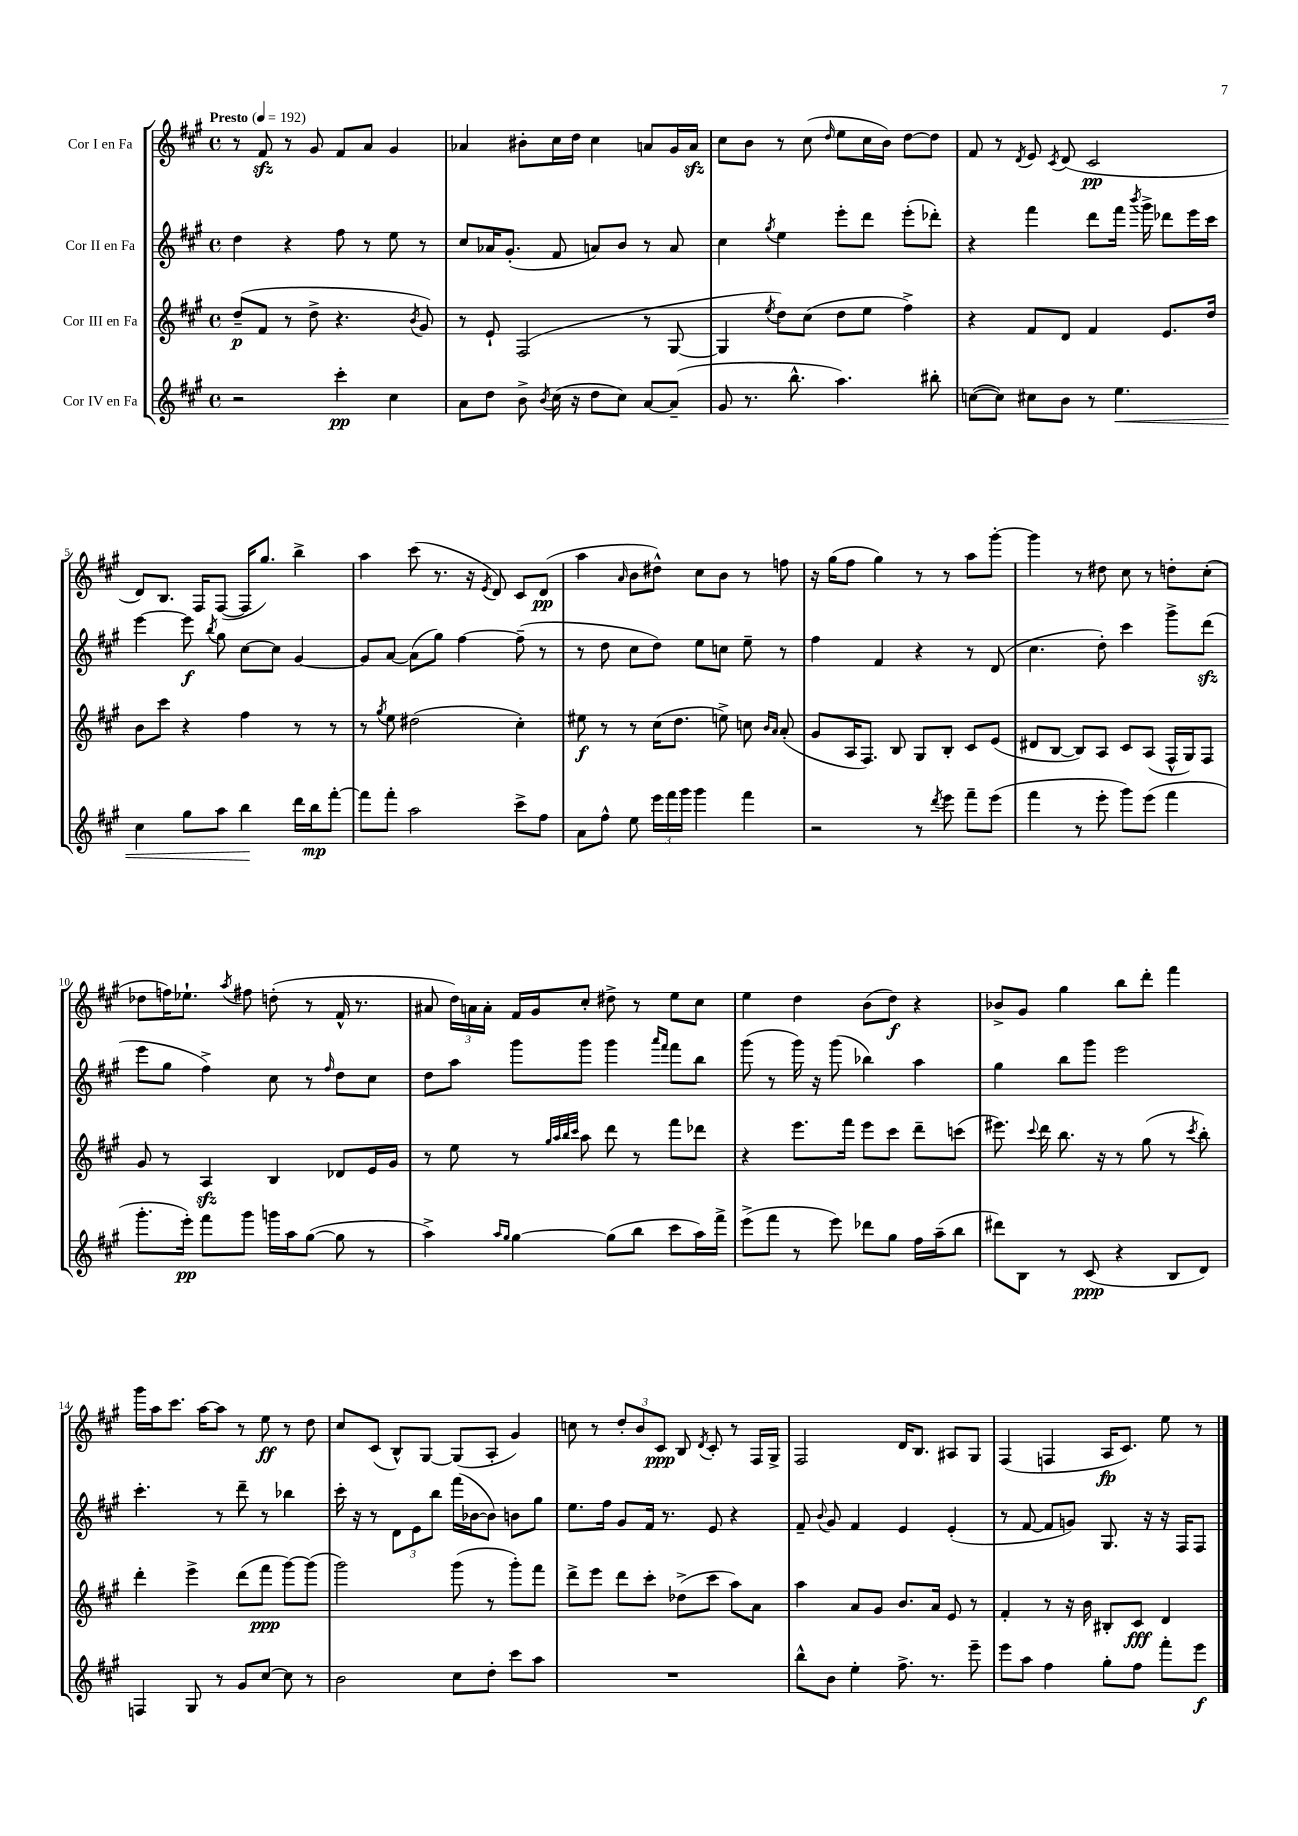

**kern	**dynam	**kern	**dynam	**kern	**dynam	**kern	**dynam
*part4	*part4	*part3	*part3	*part2	*part2	*part1	*part1
*staff4	*staff4	*staff3	*staff3	*staff2	*staff2	*staff1	*staff1
*I"Cor IV en Fa	*	*I"Cor III en Fa	*	*I"Cor II en Fa	*	*I"Cor I en Fa	*
*clefG2	*	*clefG2	*	*clefG2	*	*clefG2	*
*k[f#c#g#]	*	*k[f#c#g#]	*	*k[f#c#g#]	*	*k[f#c#g#]	*
*M4/4	*	*M4/4	*	*M4/4	*	*M4/4	*
*met(c)	*	*met(c)	*	*met(c)	*	*met(c)	*
*MM192	*	*MM192	*	*MM192	*	*MM192	*
=1	=1	=1	=1	=1	=1	=1	=1
!	!	!	!	!	!	!LO:TX:a:B:t=Presto	!
2r	.	(8dd~/L	p	4dd\	.	8r	.
.	.	8f#/J	.	.	.	8f#zz/	.
.	.	8r	.	4r	.	8r	.
.	.	8dd^\	.	.	.	8g#/	.
4ccc#'\	pp	4.r	.	8ff#\	.	8f#/L	.
.	.	.	.	8r	.	8a/J	.
4cc#\	.	.	.	8ee\	.	4g#/	.
.	.	8qb/	.	.	.	.	.
.	.	8g#/)	.	8r	.	.	.
=2	=2	=2	=2	=2	=2	=2	=2
8a\L	.	8r	.	8cc#/L	.	4a-X/	.
8dd\J	.	8e`/	.	16a-X/K	.	.	.
.	.	.	.	(8.g#'/J	.	.	.
8b^\	.	(2F#/	.	.	.	8b#X'\L	.
8qb/	.	.	.	.	.	.	.
(16cc#\	.	.	.	8f#/	.	16cc#\L	.
16r	.	.	.	.	.	16dd\JJ	.
8dd\L	.	.	.	8an/L)	.	4cc#\	.
8cc#\J)	.	.	.	8b/J	.	.	.
[8a/L	.	8r	.	8r	.	8an/L	.
(8a~/J]	.	[8G#/	.	8a/	.	16g#/L	.
.	.	.	.	.	.	16azz/JJ	.
=3	=3	=3	=3	=3	=3	=3	=3
8g#/	.	4G#/]	.	4cc#\	.	8cc#\L	.
8.r	.	.	.	.	.	8b\J	.
.	.	8qee/	.	8qgg#/	.	.	.
.	.	8dd\L)	.	4ee\	.	8r	.
8.bb^^\	.	.	.	.	.	.	.
.	.	(8cc#\J	.	.	.	(8cc#\	.
.	.	.	.	.	.	16qqdd/	.
4.aa\)	.	8dd\L	.	8eee'\L	.	8ee\L	.
.	.	8ee\J	.	8ddd\J	.	16cc#\L	.
.	.	.	.	.	.	16b\JJ)	.
.	.	4ff#^\)	.	(8eee'\L	.	[8dd\L	.
8bb#X'\	.	.	.	8ddd-X'\J)	.	8dd\J]	.
=4	=4	=4	=4	=4	=4	=4	=4
([8ccn\L	.	4r	.	4r	.	8f#/	.
8cc\J])	.	.	.	.	.	8r	.
.	.	.	.	.	.	8qd/	.
8cc#X\L	.	8f#/L	.	4fff#\	.	8e/	.
.	.	.	.	.	.	8qc#/	.
8b\J	.	8d/J	.	.	.	(8d/	.
8r	.	4f#/	.	8ddd\L	.	2c#/	pp
!	!LO:HP:b	!	!	!	!	!	!
4.ee\	<	.	.	16fff#\Jk	.	.	.
.	.	.	.	8qbbb/	.	.	.
.	.	.	.	16ggg#^\	.	.	.
.	.	8.e/L	.	8ddd-X\L	.	.	.
.	.	.	.	16eee\L	.	.	.
.	.	16dd/Jk	.	16ccc#\JJ	.	.	.
!!LO:LB:g=z
=5	=5	=5	=5	=5	=5	=5	=5
4cc#\	.	8b\L	.	[4eee\	.	8d/L)	.
.	.	8ccc#\J	.	.	.	8.B/J	.
8gg#\L	.	4r	.	8eee\]	f	.	.
.	.	.	.	.	.	16F#/KL	.
.	.	.	.	8qbb/	.	.	.
8aa\J	.	.	.	8gg#\	.	([8F#/J	.
4bb\	.	4ff#\	.	[8cc#\L	.	16F#/KL]	.
.	.	.	.	.	.	8.gg#/J)	.
.	.	.	.	8cc#\J]	.	.	.
16ddd\LL	[	8r	.	[4g#/	.	4bb^\	.
16bb\J	mp	.	.	.	.	.	.
[8fff#'\J	.	8r	.	.	.	.	.
=6	=6	=6	=6	=6	=6	=6	=6
8fff#\L]	.	8r	.	8g#/L]	.	4aa\	.
.	.	8qgg#/	.	.	.	.	.
8fff#'\J	.	8ee\	.	[8a/J	.	.	.
2aa\	.	(2dd#X\	.	(8a\L]	.	(8ccc#\	.
.	.	.	.	8gg#\J)	.	8.r	.
.	.	.	.	[4ff#\	.	.	.
.	.	.	.	.	.	16r	.
.	.	.	.	.	.	8qe/	.
.	.	.	.	.	.	8d/)	.
8ccc#^\L	.	4cc#'\)	.	(8ff#~\]	.	8c#/L	.
8ff#\J	.	.	.	8r	.	(8d/J	pp
=7	=7	=7	=7	=7	=7	=7	=7
8a\L	.	8ee#X\	f	8r	.	4aa\	.
8ff#^^\J	.	8r	.	8dd\	.	.	.
.	.	.	.	.	.	16qqa/	.
8ee\	.	8r	.	8cc#\L	.	8b\L	.
24eee\LL	.	(16cc#\KL	.	8dd\J)	.	8dd#X^^\J)	.
24fff#\	.	.	.	.	.	.	.
.	.	8.dd\J	.	.	.	.	.
24ggg#\JJ	.	.	.	.	.	.	.
4ggg#\	.	.	.	8ee\L	.	8cc#\L	.
.	.	8een^\)	.	8ccn\J	.	8b\J	.
4fff#\	.	8ccn\	.	8ee~\	.	8r	.
.	.	16qqb/LL	.	.	.	.	.
.	.	16qqa/JJ	.	.	.	.	.
.	.	(8a'/	.	8r	.	8ffn\	.
=8	=8	=8	=8	=8	=8	=8	=8
2r	.	8g#/L	.	4ff#\	.	16r	.
.	.	.	.	.	.	(16gg#\KL	.
.	.	16A/K	.	.	.	8ff#\J	.
.	.	8.F#/J)	.	.	.	.	.
.	.	.	.	4f#/	.	4gg#\)	.
.	.	8B/	.	.	.	.	.
8r	.	8G#/L	.	4r	.	8r	.
8qddd/	.	.	.	.	.	.	.
8eee\	.	8B'/J	.	.	.	8r	.
8fff#~\L	.	8c#/L	.	8r	.	8aa\L	.
(8eee\J	.	(8e/J	.	(8d/	.	[8ggg#'\J	.
=9	=9	=9	=9	=9	=9	=9	=9
4fff#\	.	8d#X/L	.	4.cc#\	.	4ggg#\]	.
.	.	[8B/J	.	.	.	.	.
8r	.	8B/L])	.	.	.	8r	.
8eee'\	.	8A/J	.	8dd'\)	.	8dd#X\	.
8ggg#\L)	.	8c#/L	.	4ccc#\	.	8cc#\	.
(8eee\J	.	(8A/J	.	.	.	8r	.
4fff#\	.	16F#^^/LL	.	8ggg#^\L	.	8ddn'\L	.
.	.	16G#/J)	.	.	.	.	.
.	.	8F#/J	.	(8dddzz\J	.	(8cc#'\J	.
!!LO:LB:g=z
=10	=10	=10	=10	=10	=10	=10	=10
8.ggg#'\L	.	8g#/	.	8eee\L	.	8dd-X\L	.
.	.	8r	.	8gg#\J	.	16ffn\K)	.
16eee'\Jk)	pp	.	.	.	.	8.ee-X`\J	.
8fff#\L	.	4Azz/	.	4ff#^\)	.	.	.
.	.	.	.	.	.	8qaa/	.
8ggg#\J	.	.	.	.	.	8ff#X\	.
16gggn\LL	.	4B/	.	8cc#\	.	(8ddn'\	.
16aa\J	.	.	.	.	.	.	.
([8gg#\J	.	.	.	8r	.	8r	.
.	.	.	.	16qqff#/	.	.	.
8gg#\]	.	8d-X/L	.	8dd\L	.	16f#^^/	.
.	.	.	.	.	.	8.r	.
8r	.	16e/L	.	8cc#\J	.	.	.
.	.	16g#/JJ	.	.	.	.	.
=11	=11	=11	=11	=11	=11	=11	=11
4aa^\)	.	8r	.	8dd\L	.	8a#X/	.
.	.	8ee\	.	8aa\J	.	24dd\LL)	.
.	.	.	.	.	.	24an\	.
.	.	.	.	.	.	24a'\JJ	.
16qqaa/LL	.	.	.	.	.	.	.
16qqgg#/JJ	.	.	.	.	.	.	.
[4gg#\	.	8r	.	8ggg#\L	.	16f#/LL	.
.	.	.	.	.	.	16g#/J	.
.	.	32qqgg#/LLL	.	.	.	.	.
.	.	32qqaa/	.	.	.	.	.
.	.	32qqbb/	.	.	.	.	.
.	.	32qqccc#/JJJ	.	.	.	.	.
.	.	8aa\	.	8ggg#\J	.	8cc#'/J	.
(8gg#\L]	.	8ddd\	.	4ggg#\	.	8dd#X^\	.
8bb\J	.	8r	.	.	.	8r	.
.	.	.	.	16qqaaa/LL	.	.	.
.	.	.	.	16qqfff#/JJ	.	.	.
8ccc#\L	.	8fff#\L	.	8fff#\L	.	8ee\L	.
16aa\L)	.	8ddd-X\J	.	8bb\J	.	8cc#\J	.
16fff#^\JJ	.	.	.	.	.	.	.
=12	=12	=12	=12	=12	=12	=12	=12
(8eee^\L	.	4r	.	(8ggg#\	.	4ee\	.
8fff#\J	.	.	.	8r	.	.	.
8r	.	8.eee\L	.	16ggg#\)	.	4dd\	.
.	.	.	.	16r	.	.	.
8eee\)	.	.	.	(8ggg#\	.	.	.
.	.	16fff#\Jk	.	.	.	.	.
8ddd-X\L	.	8eee\L	.	4bb-X\)	.	(8b\L	.
8gg#\J	.	8ccc#\J	.	.	.	8dd\J)	f
16ff#\LL	.	8ddd~\L	.	4aa\	.	4r	.
(16aa~\J	.	.	.	.	.	.	.
8bb\J	.	(8cccn\J	.	.	.	.	.
=13	=13	=13	=13	=13	=13	=13	=13
8ddd#X\L)	.	8.eee#X\)	.	4gg#\	.	8b-X^/L	.
8B\J	.	.	.	.	.	8g#/J	.
.	.	8qqccc#/	.	.	.	.	.
.	.	16ddd\	.	.	.	.	.
8r	.	8.bb\	.	8bb\L	.	4gg#\	.
(8c#/	ppp	.	.	8ggg#\J	.	.	.
.	.	16r	.	.	.	.	.
4r	.	8r	.	2eee\	.	8bb\L	.
.	.	(8gg#\	.	.	.	8ddd'\J	.
8B/L	.	8r	.	.	.	4fff#\	.
.	.	8qccc#/	.	.	.	.	.
8d/J)	.	8bb'\)	.	.	.	.	.
!!LO:LB:g=z
=14	=14	=14	=14	=14	=14	=14	=14
4Fn/	.	4ddd'\	.	4.ccc#'\	.	16ggg#\LL	.
.	.	.	.	.	.	16aa\J	.
.	.	.	.	.	.	8.ccc#\J	.
8G#/	.	4eee^\	.	.	.	.	.
.	.	.	.	.	.	[16aa\KL	.
8r	.	.	.	8r	.	8aa\J]	.
8g#/L	.	(8ddd\L	.	8ddd~\	.	8r	.
[8cc#/J	.	8fff#\J	ppp	8r	.	8ee\	ff
8cc#\]	.	[8ggg#\L)	.	4bb-X\	.	8r	.
8r	.	(8ggg#\J]	.	.	.	8dd\	.
=15	=15	=15	=15	=15	=15	=15	=15
2b\	.	2ggg#\)	.	16ccc#'\	.	8cc#/L	.
.	.	.	.	16r	.	.	.
.	.	.	.	8r	.	(8c#/J	.
.	.	.	.	12d\L	.	8B^^/L)	.
.	.	.	.	12e\	.	.	.
.	.	.	.	.	.	[8G#/J	.
.	.	.	.	12bb\J	.	.	.
8cc#\L	.	(8ggg#\	.	(16fff#\LL	.	(8G#/L]	.
.	.	.	.	[16b-X\J	.	.	.
8dd'\J	.	8r	.	8b-\J])	.	8A'/J	.
8ccc#\L	.	8ggg#'\L)	.	8bn\L	.	4g#/)	.
8aa\J	.	8fff#\J	.	8gg#\J	.	.	.
=16	=16	=16	=16	=16	=16	=16	=16
1r	.	8ddd^\L	.	8.ee\L	.	8ccn\	.
.	.	8eee\J	.	.	.	8r	.
.	.	.	.	16ff#\Jk	.	.	.
.	.	8ddd\L	.	8g#/L	.	12dd'/L	.
.	.	.	.	.	.	12b/	.
.	.	8ccc#'\J	.	16f#/Jk	.	.	.
.	.	.	.	.	.	12c#/J	ppp
.	.	.	.	8.r	.	.	.
.	.	(8dd-X^\L	.	.	.	8B/	.
.	.	.	.	.	.	8qd/	.
.	.	8ccc#\J	.	8e/	.	8c#'/	.
.	.	8aa\L)	.	4r	.	8r	.
.	.	8a\J	.	.	.	16F#/LL	.
.	.	.	.	.	.	16G#^/JJ	.
=17	=17	=17	=17	=17	=17	=17	=17
8bb^^\L	.	4aa\	.	8f#~/	.	2F#/	.
.	.	.	.	8qqb/	.	.	.
8b\J	.	.	.	8g#/	.	.	.
4ee'\	.	8a/L	.	4f#/	.	.	.
.	.	8g#/J	.	.	.	.	.
8.ff#^\	.	8.b/L	.	4e/	.	16d/KL	.
.	.	.	.	.	.	8.B/J	.
8.r	.	16a/Jk	.	.	.	.	.
.	.	8e/	.	(4e'/	.	8A#X/L	.
8eee~\	.	8r	.	.	.	8G#/J	.
=18	=18	=18	=18	=18	=18	=18	=18
8eee\L	.	4f#'/	.	8r	.	(4F#/	.
8aa\J	.	.	.	[8f#/	.	.	.
4ff#\	.	8r	.	8f#/L]	.	4Fn/	.
.	.	16r	.	8gn/J)	.	.	.
.	.	16b\	.	.	.	.	.
8gg#'\L	.	8B#X'/L	.	8.G#/	.	16A/KL	fp
.	.	.	.	.	.	8.c#/J)	.
8ff#\J	.	8c#/J	fff	.	.	.	.
.	.	.	.	16r	.	.	.
8fff#'\L	.	4d/	.	16r	.	8ee\	.
.	.	.	.	16F#/KL	.	.	.
8eee\J	f	.	.	8F#/J	.	8r	.
==	==	==	==	==	==	==	==
*-	*-	*-	*-	*-	*-	*-	*-
